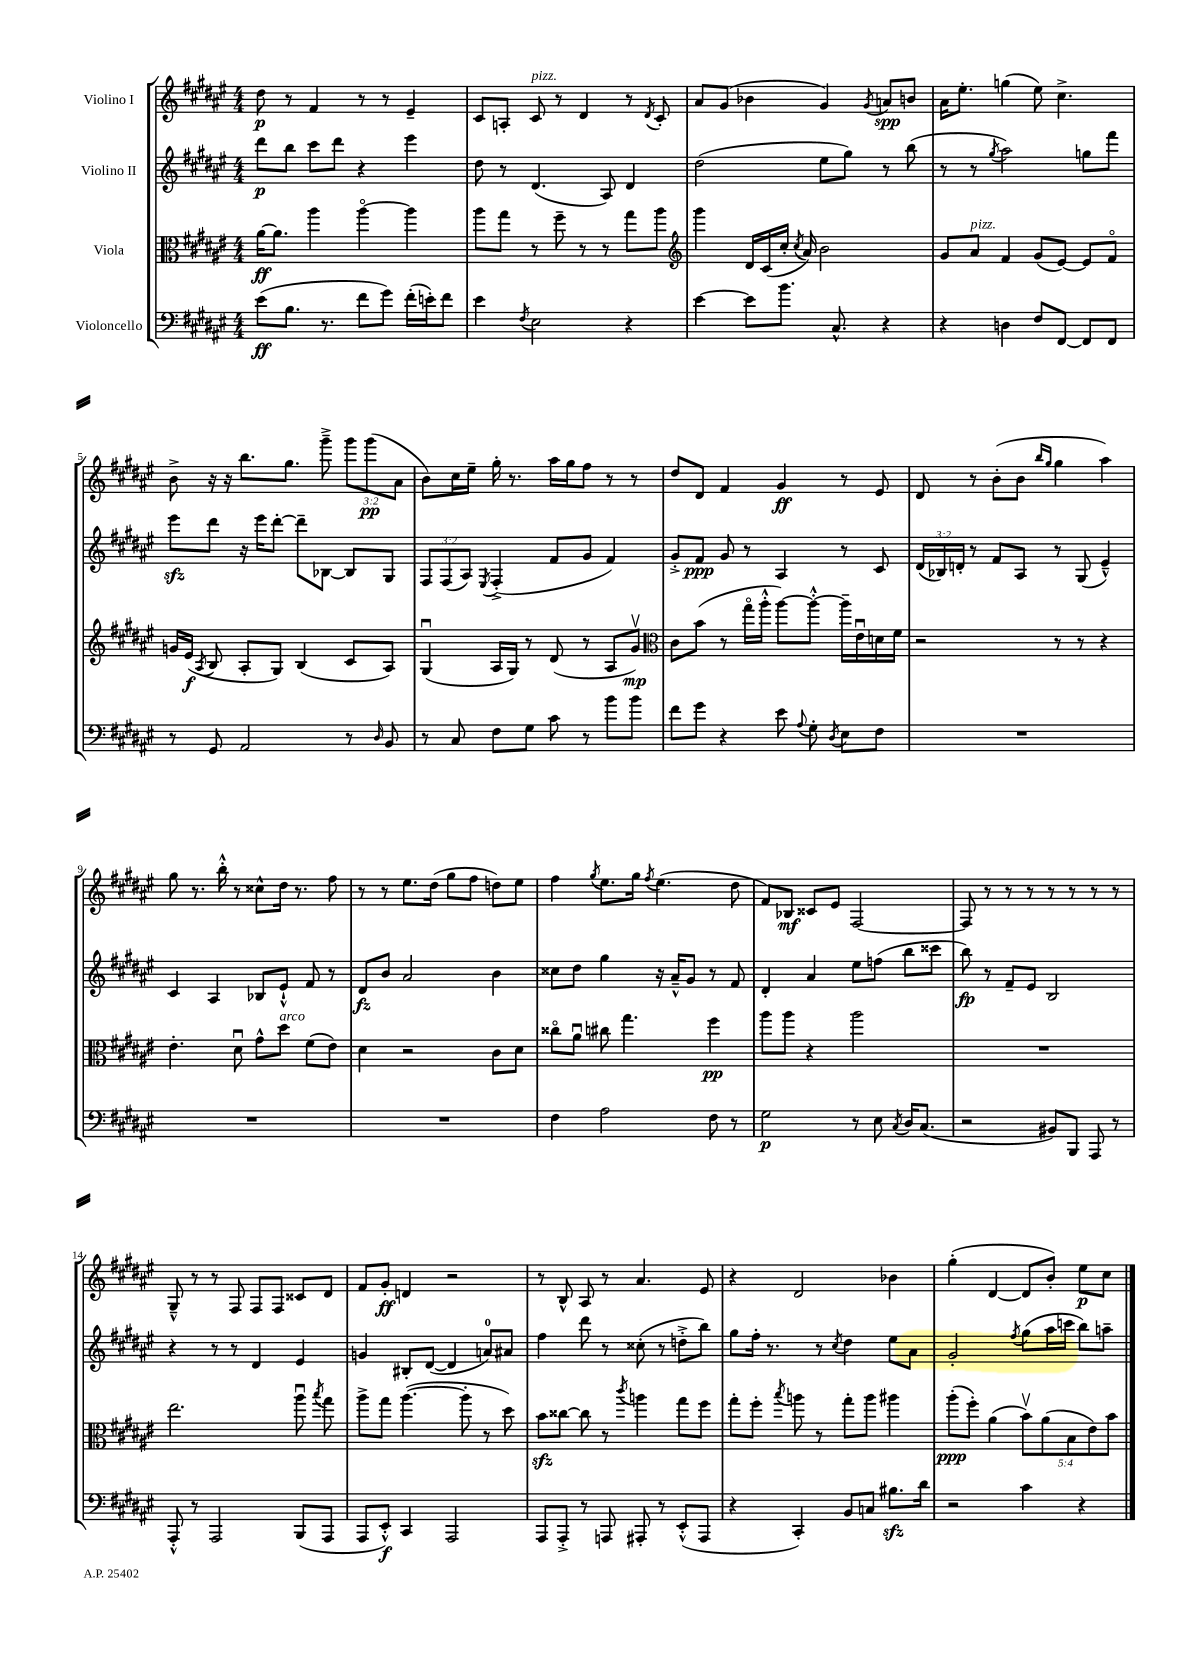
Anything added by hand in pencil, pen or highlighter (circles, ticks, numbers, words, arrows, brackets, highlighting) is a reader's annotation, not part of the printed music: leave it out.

**kern	**kern	**kern	**kern
*staff4	*staff3	*staff2	*staff1
*clefF4	*clefC3	*clefG2	*clefG2
*k[f#c#g#d#a#e#]	*k[f#c#g#d#a#e#]	*k[f#c#g#d#a#e#]	*k[f#c#g#d#a#e#]
*M4/4	*M4/4	*M4/4	*M4/4
(8e#	[16a#	8ddd#	8dd#
.	8.a#]	.	.
8.B	.	8bb	8r
.	4aa#	8ccc#	4f#
8.r	.	.	.
.	.	8ddd#	.
8f#	[4aa#o	4r	8r
8g#)	.	.	8r
(16f#'	4aa#]	4eee#	4e#~
16e')	.	.	.
8f#	.	.	.
=	=	=	=
4e#	8aa#	8dd#	8c#
.	8gg#	8r	8A'
8qF#	.	.	.
2E#	8r	(4.d#	8c#
.	8ff#~	.	8r
.	8r	.	4d#
.	8r	8A#)	.
4r	8gg#	4d#	8r
.	.	.	8qd#
.	8aa#	.	8c#'
=	=	=	=
*	*clefG2	*	*
[4e#	4ggg#	(2dd#	8a#
.	.	.	(8g#
8e#]	16d#	.	4b-
.	(16c#	.	.
8.b	16cc#'	.	.
.	8qcc#	.	.
.	16a#)	.	.
.	2b	8ee#	4g#)
8.C#^^	.	.	.
.	.	8gg#)	.
.	.	.	8qg#
4r	.	8r	8a
.	.	(8bb	8b
=	=	=	=
4r	8g#	8r	16a#
.	.	.	8.ee#'
.	8a#	8r	.
.	.	8qgg#	.
4D	4f#	2aa#)	(4gg
8F#	(8g#	.	8ee#)
[8FF#	[8e#)	.	4.cc#^
8FF#]	8e#]	8gg	.
8FF#	8f#o	8fff#	.
=	=	=	=
8r	16g	8eee#	8b^
.	(16e#	.	.
.	8qA#	.	.
8GG#	8B	8ddd#	16r
.	.	.	16r
2AA#	8A#'	16r	8.bb
.	.	16eee#	.
.	8G#)	[8ddd#'	.
.	.	.	8.gg#
.	(4B	8ddd#~]	.
.	.	[8B-	8ggg#~^
8r	8c#	8B-]	12ggg#
.	.	.	(12ggg#
16qqD#	.	.	.
8BB	8A#)	8G#	.
.	.	.	12a#
=	=	=	=
8r	(4G#u	12F#	8b)
.	.	(12F#	.
8C#	.	.	16cc#
.	.	12A#)	.
.	.	.	16ee#~
.	.	8qE#	.
8F#	16A#	(4F#'^	16gg#'
.	16G#)	.	8.r
8G#	8r	.	.
8c#	(8d#	8f#	16aa#
.	.	.	16gg#
8r	8r	8g#	8ff#
8b	8A#	4f#)	8r
8b	8g#v)	.	8r
=	=	=	=
*	*clefC3	*	*
8f#	8c#	8g#'^	8dd#
8g#	(8b	8f#	8d#
4r	8r	8g#	4f#
.	16gg#o	8r	.
.	16aa#'^^	.	.
8e#	[8aa#)	4A#	4g#
8qqA#	.	.	.
8G#'	8aa#'^^_	.	.
8qD#	.	.	.
8E#	16aa#~]	8r	8r
.	16e#u	.	.
8F#	16d	8c#	8e#
.	16f#	.	.
=	=	=	=
1r	2r	(24d#	8d#
.	.	24B-)	.
.	.	24d'	.
.	.	8r	8r
.	.	8f#	(8b'
.	.	8A#	8b
.	.	.	16qqbb
.	.	.	16qqgg#
.	8r	8r	4gg#
.	8r	(8G#	.
.	4r	4e#~^^)	4aa#)
=	=	=	=
1r	4.e#'	4c#	8gg#
.	.	.	8.r
.	.	4A#	.
.	.	.	16bb'^^
.	8d#u	.	8r
.	8g#^^	8B-	8cc##^^
.	8dd#	8e#`^^	16dd#
.	.	.	8.r
.	(8f#	8f#	.
.	8e#)	8r	8ff#
=	=	=	=
1r	4d#	8d#	8r
.	.	8b	8r
.	2r	2a#	8.ee#
.	.	.	(16dd#
.	.	.	8gg#
.	.	.	8ff#
.	8c#	4b	8dd)
.	8d#	.	8ee#
=	=	=	=
4F#	8cc##o	8cc##	4ff#
.	8a#u	8dd#	.
.	.	.	8qgg#
2A#	8cc#	4gg#	8.ee#
.	4.gg#	.	.
.	.	.	16gg#
.	.	.	8qff#
.	.	16r	(4.ee#
.	.	16a#~^^	.
.	.	8g#	.
8F#	4ff#	8r	.
8r	.	8f#	8dd#
=	=	=	=
2G#	8aa#	4d#'	8f#)
.	8aa#	.	8B-
.	4r	4a#	8c##
.	.	.	8e#
8r	2aa#	8ee#	[2F#
8E#	.	(8ff	.
8qC#	.	.	.
16D#	.	8bb	.
(8.C#	.	.	.
.	.	8ccc##	.
=	=	=	=
2r	1r	8bb)	8F#]
.	.	8r	8r
.	.	8f#~	8r
.	.	8e#	8r
8BB#)	.	2B	8r
8BBB	.	.	8r
8AAA#	.	.	8r
8r	.	.	8r
=	=	=	=
8AAA#'^^	2.ee#	4r	8G#~^^
8r	.	.	8r
2AAA#	.	8r	8r
.	.	8r	8F#
.	.	4d#	8F#
.	.	.	8F#
(8BBB	8aa#u	4e#	8c##
.	8qbb	.	.
8AAA#	8gg#	.	8d#
=	=	=	=
8AAA#	8aa#^	4g	8f#
8EE#'^^)	8gg#	.	8g#'
4CC#	([4.aa#	8B#'	4d
.	.	([8d#	.
2AAA#	.	4d#]	2r
.	8aa#']	.	.
.	8r	8a)	.
.	8dd#)	8a#	.
=	=	=	=
8AAA#	8b	4ff#	8r
8AAA#'^	[8cc##	.	8B^^
8r	8cc##]	8ddd#	8A#
8AAA	8r	8r	8r
.	8qccc#	.	.
8AAA#'	4aa	(8cc##'	4.a#
8r	.	8r	.
(8EE#'^^	8gg#	8dd'^	.
8AAA#	8ff#	8bb)	8e#
=	=	=	=
4r	8gg#'	8gg#	4r
.	8ff#'	16ff#'	.
.	.	8.r	.
.	8qbb	.	.
4CC#')	8aa	.	2d#
.	8r	8r	.
.	.	8qcc#	.
8BB	8gg#'	4dd#	.
8C	8aa	.	.
8.B#	4aa#	8ee#	4b-
.	.	8a#	.
16d#	.	.	.
=	=	=	=
2r	(8aa#'	2g#'	(4gg#'
.	8ff#')	.	.
.	(4a#	.	[4d#
.	.	8qff#	.
4c#	10bv)	(8gg#	8d#]
.	(10a#	.	.
.	.	16aa#	8b')
.	.	16ccc	.
.	10B	.	.
4r	.	8bb)	8ee#
.	10e#)	.	.
.	.	8aa~	8cc#
.	10b	.	.
==	==	==	==
*-	*-	*-	*-
